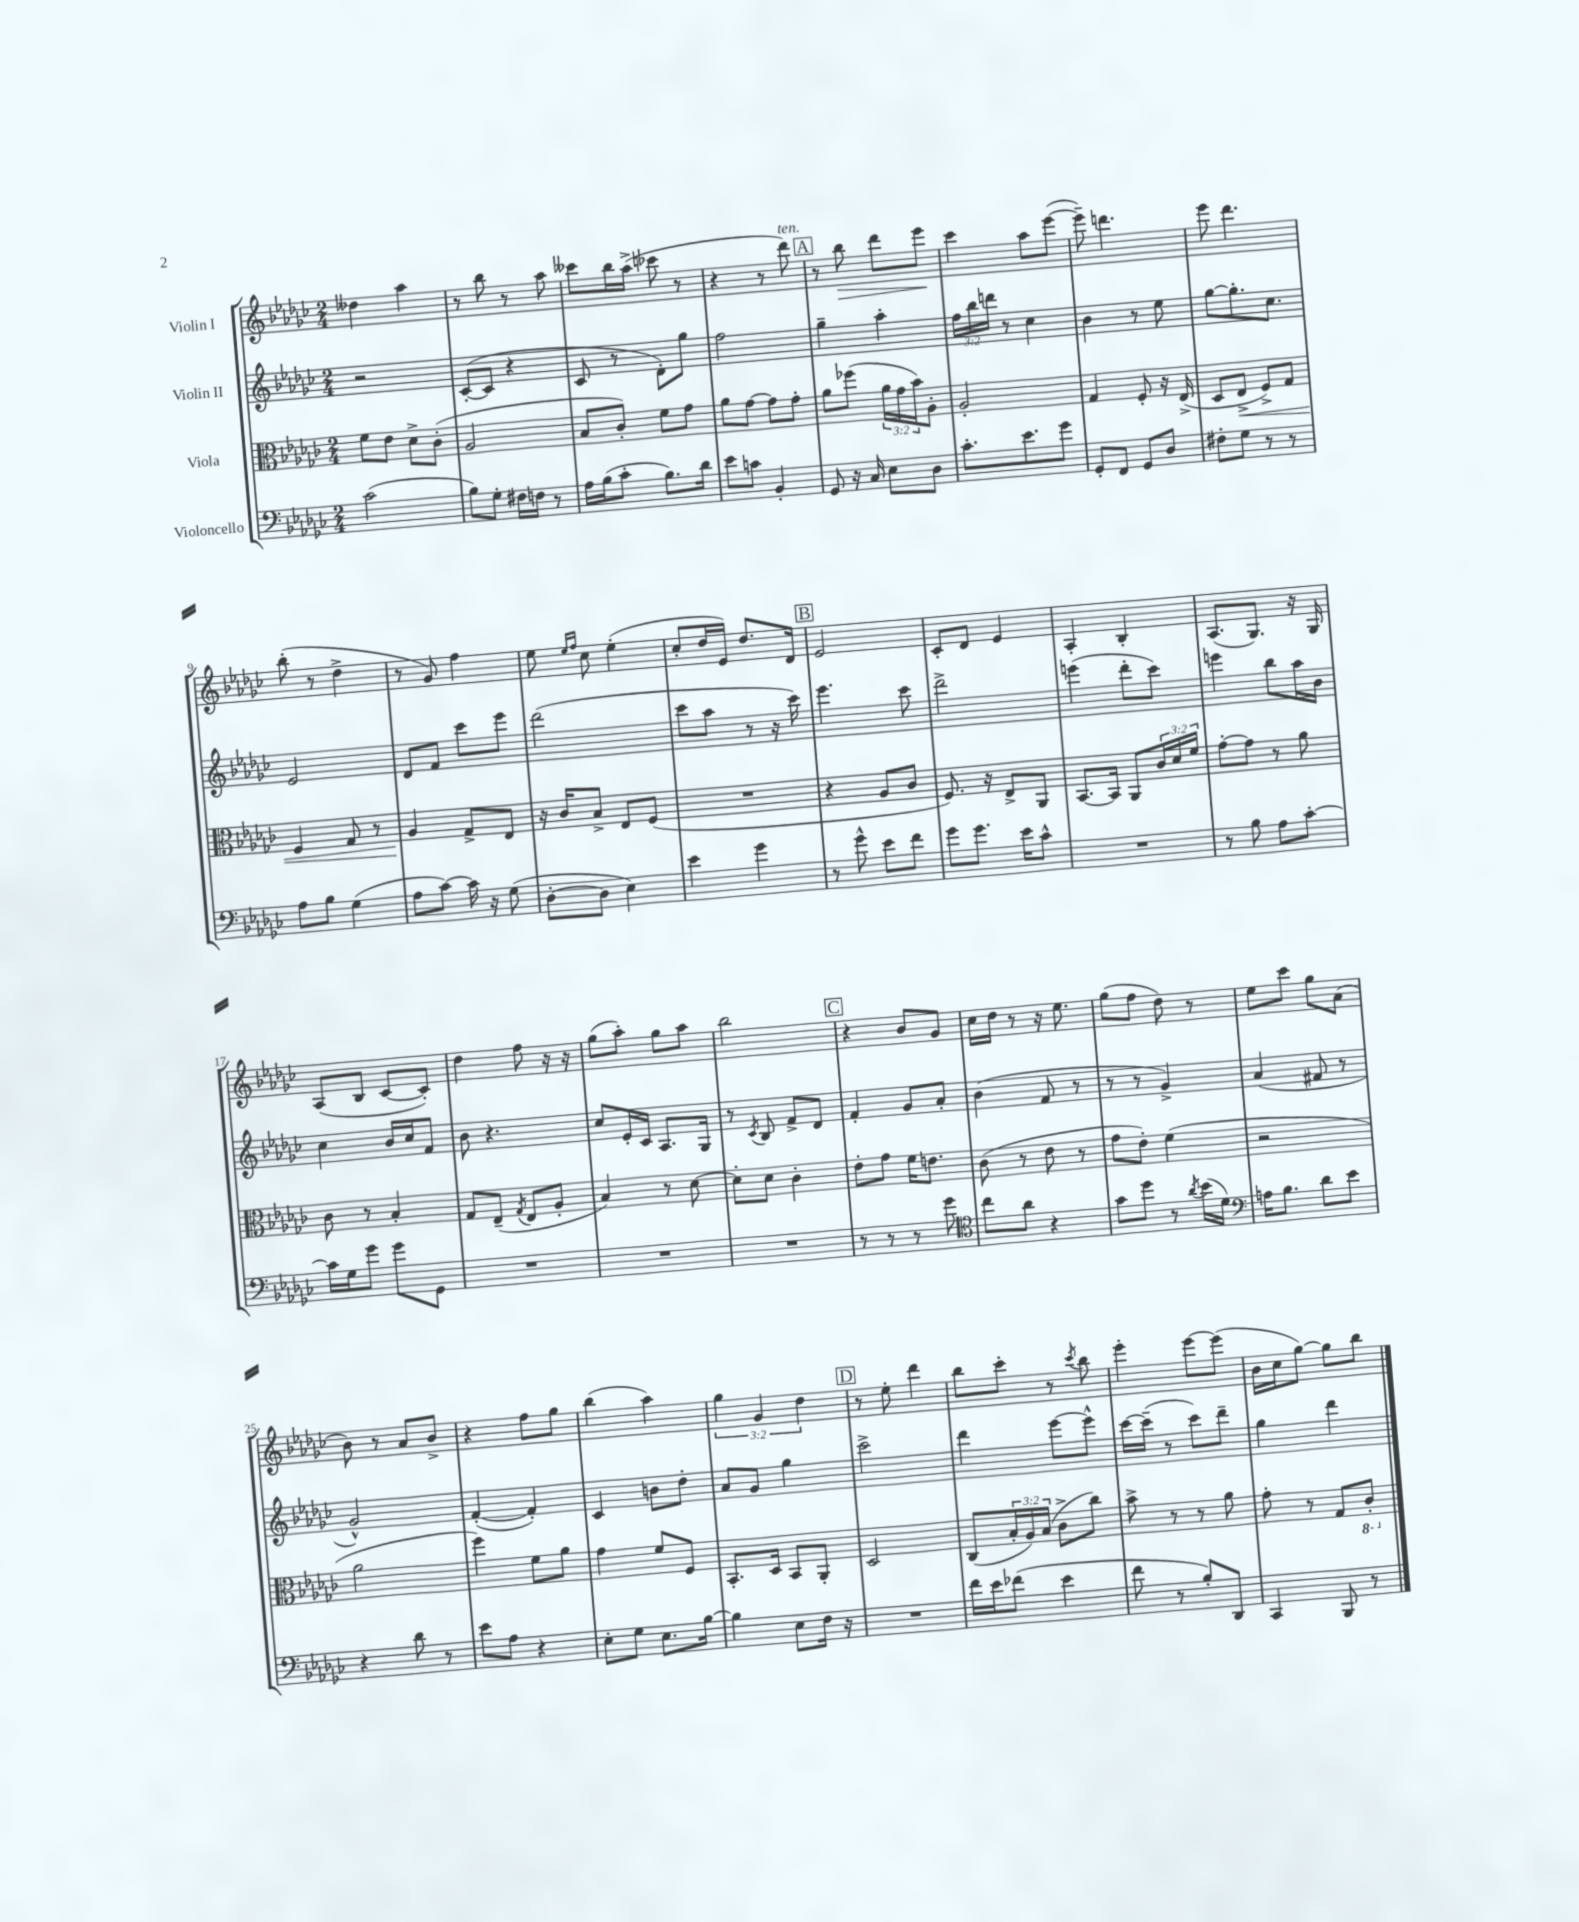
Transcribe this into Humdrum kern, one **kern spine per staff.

**kern	**kern	**dynam	**kern	**kern	**dynam
*part4	*part3	*part3	*part2	*part1	*part1
*staff4	*staff3	*staff3	*staff2	*staff1	*staff1
*I"Violoncello	*I"Viola	*	*I"Violin II	*I"Violin I	*
*clefF4	*clefC3	*	*clefG2	*clefG2	*
*k[b-e-a-d-g-c-]	*k[b-e-a-d-g-c-]	*	*k[b-e-a-d-g-c-]	*k[b-e-a-d-g-c-]	*
*M2/4	*M2/4	*	*M2/4	*M2/4	*
=1	=1	=1	=1	=1	=1
(2c-\	8f\L	.	2r	4dd--X\	.
.	8e-\J	.	.	.	.
.	8d-^\L	.	.	4aa-\	.
.	(8c-'\J	.	.	.	.
=2	=2	=2	=2	=2	=2
8B-\L)	2A-/	.	([8c-'/L	8r	.
8G-'\J	.	.	8c-/J]	8bb-\	.
16F#X\LL	.	.	4r	8r	.
16Fn\JJ	.	.	.	.	.
8r	.	.	.	8aa-\	.
=3	=3	=3	=3	=3	=3
16A-\LL	8B-/L	.	8c-/	8ccc--X\L	.
(16B-\J	.	.	.	.	.
8c-'\J	8c-'/J)	.	8r	16bb-\L	.
.	.	.	.	(16aa-^\JJ	.
8.B-\L)	8f\L	.	8d-'\L)	8ccc-X\	.
.	8g-\J	.	8gg-\J	8r	.
16d-\Jk	.	.	.	.	.
=4	=4	=4	=4	=4	=4
8e-\L	8a-\L	.	2ff\	4r	.
8cn\J	[8g-\J	.	.	.	.
4BB-'/	8g-\L]	.	.	8r	.
!	!	!	!	!LO:TX:a:i:t=ten.	!
.	8g-'\J	.	.	8ddd-\)	.
!!LO:REH:place=s1:t=A
=5	=5	=5	=5	=5	=5
8GG-/	8a-\L	.	4gg-~\	8r	.
!	!	!	!	!	!LO:HP:b
16r	(8ff-X\J	.	.	8bb-\	>
16C-/	.	.	.	.	.
8E-\L	24a-\LL	.	4aa-'\	8ddd-\L	.
.	24g-\	.	.	.	.
.	24b-\J)	.	.	.	.
8D-\J	8A-'\J	.	.	8eee-\J	.
.	.	.	.	.	]
=6	=6	=6	=6	=6	=6
8.c-'\L	2A-'/	.	24ff\LL	4ccc-\	.
.	.	.	24bb-\	.	.
.	.	.	24dddn\JJ	.	.
.	.	.	8r	.	.
8.e-\	.	.	.	.	.
.	.	.	4cc-\	8aa-\L	.
8g-\J	.	.	.	([8eee-\J	.
=7	=7	=7	=7	=7	=7
8GG-'/L	4G-/	.	4b-\	8eee-~\])	.
8FF/J	.	.	.	4.dddn\	.
8GG-/L	8F'/	.	8r	.	.
8D-/J	16r	.	8ee-\	.	.
.	(16E-^/	.	.	.	.
=8	=8	=8	=8	=8	=8
8F#X'\L	8D-/L	.	[8gg-\L	8eee-\	.
!	!	!LO:HP:b	!	!	!
8G-\J	8E-^/J	<	8.gg-'\]	4.ddd-\	.
8r	8F^/L)	.	.	.	.
.	.	.	8.cc-\J	.	.
8r	8G-/J	.	.	.	.
!!LO:LB:g=z
=9	=9	=9	=9	=9	=9
8A-\L	4F/	.	2e-/	(8bb-'\	.
8B-\J	.	.	.	8r	.
(4G-\	8G-/	.	.	4dd-^\	.
.	8r	.	.	.	.
=10	=10	=10	=10	=10	=10
8A-\L	4A-/	.	8d-/L	8r	.
[8c-\J)	.	.	8f/J	8g-/)	.
16c-\]	8G-^/L	[	8ccc-\L	4ff\	.
16r	.	.	.	.	.
(8G-\	8E-/J	.	8eee-\J	.	.
=11	=11	=11	=11	=11	=11
[8D-'\L	16r	.	(2ddd-\	8ee-\	.
.	16c-/KL	.	.	.	.
.	.	.	.	16qqee-/LL	.
.	.	.	.	16qqff/JJ	.
8D-\J]	8B-^/J	.	.	8cc-\	.
4E-\)	8E-/L	.	.	(4ee-'\	.
.	(8F/J	.	.	.	.
=12	=12	=12	=12	=12	=12
4e-\	2r	.	8ccc-\L	8cc-'/L	.
.	.	.	8aa-\J	16dd-/L	.
.	.	.	.	16e-/JJ)	.
4g-\	.	.	8r	8.dd-/L	.
.	.	.	16r	.	.
.	.	.	16ccc-\)	16d-/Jk	.
!!LO:REH:place=s1:t=B
=13	=13	=13	=13	=13	=13
8r	4r	.	4.eee-\	2e-/	.
8g-^^\	.	.	.	.	.
8e-\L	8A-/L	.	.	.	.
8f\J	8c-/J	.	8ccc-\	.	.
=14	=14	=14	=14	=14	=14
8g-\L	8.F/)	.	2ddd-^\	8c-'/L	.
8.g-\J	.	.	.	8d-/J	.
.	16r	.	.	.	.
.	8E-^/L	.	.	4e-/	.
16e-\KL	.	.	.	.	.
8c-^^\J	8AA-/J	.	.	.	.
=15	=15	=15	=15	=15	=15
2r	[8.BB-/L	.	(4eeen\	4A-'/	.
.	16BB-/Jk]	.	.	.	.
.	8AA-/L	.	8ddd-'\L	4B-'/	.
.	24c-/L	.	8ccc-\J)	.	.
.	24d-/	.	.	.	.
.	24f/JJ	.	.	.	.
=16	=16	=16	=16	=16	=16
8r	[8g-'\L	.	4eeen\	(8.A-/L	.
8B-\	8g-\J]	.	.	.	.
.	.	.	.	8.G-/J)	.
8A-\L	8r	.	8bb-\L	.	.
[8c-'\J	8a-\	.	16aa-\L	16r	.
.	.	.	16b-\JJ	16G-/	.
!!LO:LB:g=z
=17	=17	=17	=17	=17	=17
16c-\LL]	8c-\	.	4cc-\	(8A-/L	.
16G-\J	.	.	.	.	.
8g-\J	8r	.	.	8B-/J	.
8g-\L	4B-'/	.	16b-/LL	[8c-/L	.
.	.	.	16cc-/J	.	.
8GG-\J	.	.	8f/J	8c-'/J])	.
=18	=18	=18	=18	=18	=18
2r	8G-/L	.	8b-\	4dd-\	.
.	(8E-~/J	.	4.r	.	.
.	8qG-/	.	.	.	.
.	8E-/L	.	.	8ff\	.
.	8A-'/J	.	.	16r	.
.	.	.	.	16r	.
=19	=19	=19	=19	=19	=19
2r	4B-/)	.	8cc-/L	(8gg-\L	.
.	.	.	16e-'/L	8aa-'\J)	.
.	.	.	16c-/JJ	.	.
.	8r	.	8.A-/L	8gg-\L	.
.	[8d-\	.	.	8aa-\J	.
.	.	.	16G-/Jk	.	.
=20	=20	=20	=20	=20	=20
2r	8d-'\L]	.	8r	2bb-\	.
.	.	.	8qc-/	.	.
.	8d-\J	.	8B-/	.	.
.	4c-'\	.	8f^/L	.	.
.	.	.	8d-/J	.	.
!!LO:REH:place=s1:t=C
=21	=21	=21	=21	=21	=21
8r	8e-'\L	.	4f'/	4r	.
8r	8g-\J	.	.	.	.
8r	16f\KL	.	8g-/L	8b-/L	.
.	8.en\J	.	.	.	.
8g-\	.	.	8a-'/J	8g-/J	.
=22	=22	=22	=22	=22	=22
*clefC4	*	*	*	*	*
8cc-\L	(8c-\	.	(4b-\	16cc-\LL	.
.	.	.	.	16dd-\JJ	.
8a-\J	8r	.	.	8r	.
4r	8e-\	.	8f/	16r	.
.	.	.	.	8.ee-\	.
.	8r	.	8r	.	.
=23	=23	=23	=23	=23	=23
8g-\L	8g-\L	.	8r	(8gg-\L	.
8dd-\J	8e-'\J)	.	8r	8ff\J	.
8r	(4f\	.	4g-^/)	8dd-\)	.
8qa-/	.	.	.	.	.
(16b-\LL	.	.	.	8r	.
16d-\JJ)	.	.	.	.	.
=24	=24	=24	=24	=24	=24
*clefF4	*	*	*	*	*
16An\KL	2r	.	(4a-/	8ee-\L	.
8.B-\J	.	.	.	.	.
.	.	.	.	8ccc-\J	.
8d-\L	.	.	8f#X/	8gg-\L	.
8e-\J	.	.	8r	(8a-\J	.
!!LO:LB:g=z
=25	=25	=25	=25	=25	=25
4r	2a-\	.	2g-^^/)	8b-\)	.
.	.	.	.	8r	.
8d-\	.	.	.	8a-/L	.
8r	.	.	.	8b-^/J	.
=26	=26	=26	=26	=26	=26
8e-\L	4ff\)	.	([4f'/	4r	.
8A-\J	.	.	.	.	.
4r	8f\L	.	4f'/])	8ff\L	.
.	8a-\J	.	.	8gg-\J	.
=27	=27	=27	=27	=27	=27
8E-'\L	4g-\	.	4c-/	(4bb-\	.
8G-\J	.	.	.	.	.
8.E-\L	8f/L	.	8bn\L	4aa-\)	.
.	8F/J	.	8dd-'\J	.	.
[16B-\Jk	.	.	.	.	.
=28	=28	=28	=28	=28	=28
4B-\]	8.BB-'/L	.	8a-/L	6gg-\	.
.	.	.	8g-/J	.	.
.	.	.	.	6g-/	.
.	16D-/Jk	.	.	.	.
8E-\L	8BB-/L	.	4gg-\	.	.
.	.	.	.	6dd-\	.
16F\Jk	8AA-'/J	.	.	.	.
16r	.	.	.	.	.
!!LO:REH:place=s1:t=D
=29	=29	=29	=29	=29	=29
2r	2D-/	.	2ccc-^\	8r	.
.	.	.	.	8ee-'\	.
.	.	.	.	4ddd-\	.
=30	=30	=30	=30	=30	=30
16f\LL	(8C-/L	.	4ddd-\	8bb-\L	.
16e-\J	.	.	.	.	.
(8f-X\J	24B-'/L	.	.	8ccc-'\J	.
.	24A-/)	.	.	.	.
.	(24B-/JJ	.	.	.	.
4e-\	8c-^\L	.	[8eee-\L	8r	.
.	.	.	.	8qccc-/	.
.	8cc-\J)	.	8eee-^^\J]	8bb-\	.
=31	=31	=31	=31	=31	=31
8f\	8b-^\	.	[16ccc-\LL	4eee-'\	.
.	.	.	(16ccc-~\JJ]	.	.
8r	8r	.	8r	.	.
8B-'/L)	8r	.	8ccc-\L)	[8eee-\L	.
8DD-/J	8a-\	.	8ddd-~\J	(8eee-\J]	.
=32	=32	=32	=32	=32	=32
4CC-/	8g-'\	.	4gg-\	16b-\LL	.
.	.	.	.	16cc-\J	.
.	8r	.	.	[8gg-\J)	.
8BBB-/	8G-/L	.	4ddd-\	8gg-\L]	.
*	*8ba	*	*	*	*
8r	8C-'/J	.	.	8bb-\J	.
*	*X8ba	*	*	*	*
==	==	==	==	==	==
*-	*-	*-	*-	*-	*-
